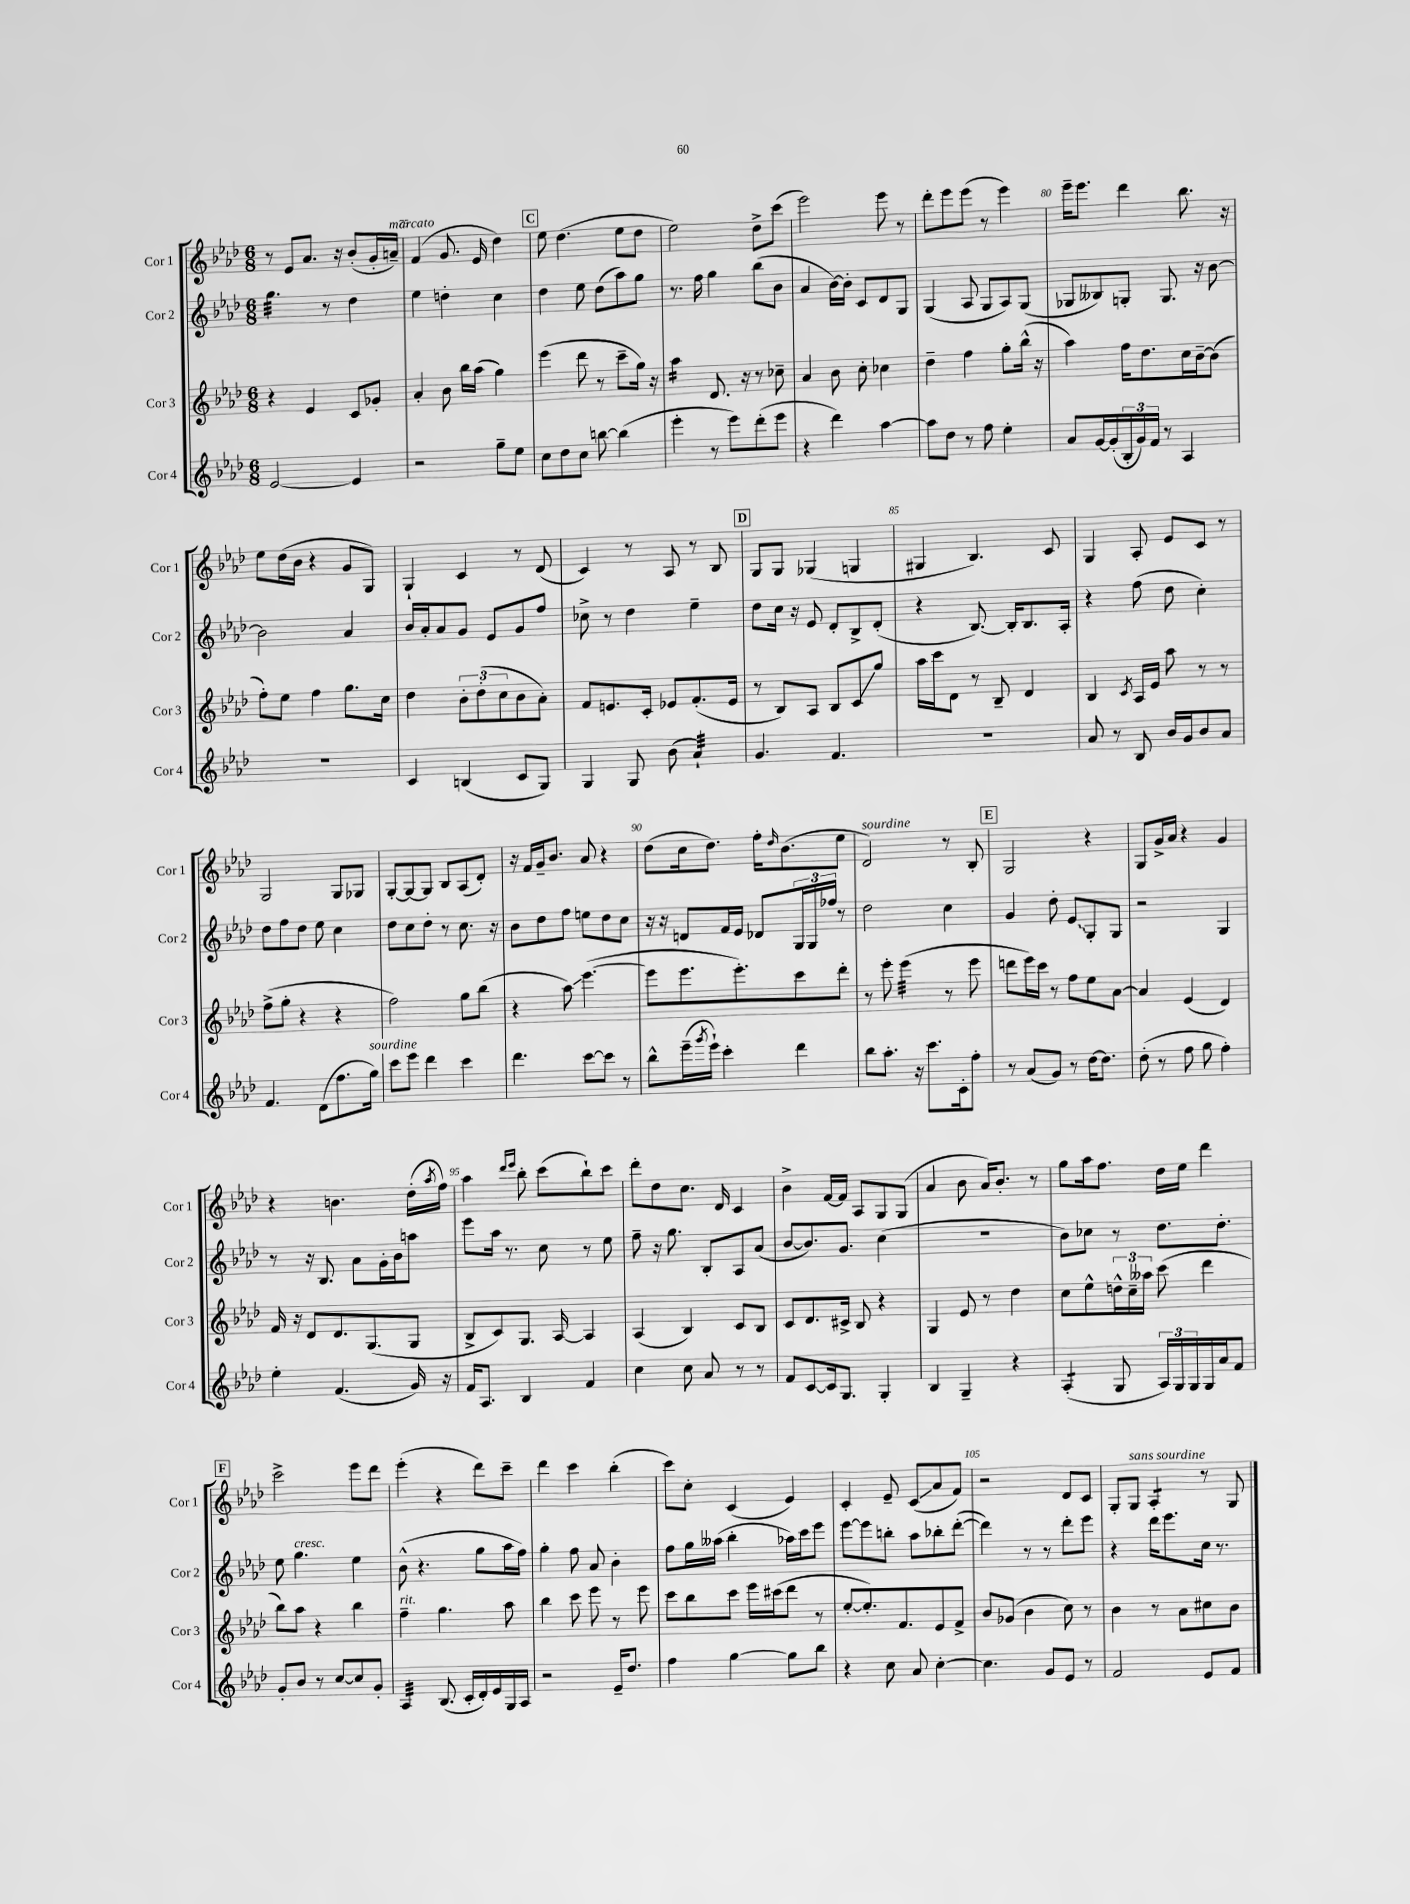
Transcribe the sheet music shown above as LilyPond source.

<<
\new StaffGroup <<
\new Staff = "s0" \with { instrumentName = "Cor 1" shortInstrumentName = "Cor 1" } {
    \clef treble \key aes \major \numericTimeSignature \time 6/8
    r8 ees'8 aes'8. r16 bes'8-.( g'16-. a'16--^\markup { \italic "marcato" }) |
    f'4( g'8. ees'16 des''4) |
    \mark \markup { \box "C" } ees''8 des''4.( ees''8 des''8 |
    ees''2) des''8-> c'''8( |
    ees'''2) ees'''8 r8 |
    des'''8-. ees'''8 ees'''8( r8 ees'''4) |
    ees'''16-- ees'''8. des'''4 bes''8. r16 |
    ees''8 des''16( bes'16 r4 g'8 g8) |
    g4-! c'4 r8 des'8( |
    c'4) r8 aes8 r8 bes8 |
    \mark \markup { \box "D" } g8 g8 ges4( g4 |
    gis4 bes4.) c'8 |
    g4 aes8-. ees'8 c'8 r8 |
    g2 g8 ges8 |
    g8~-. g8~ g8 bes8 aes8( des'8-.) |
    r16 f'16 g'16-- bes'8. aes'8 r4 |
    des''8( c''16 des''8.) f''16-. \grace { des''16 } bes'8.( ees''8 |
    des'2^\markup { \italic "sourdine" }) r8 bes8-. |
    \mark \markup { \box "E" } g2 r4 |
    g8 g'16-> aes'16 r4 g'4 |
    r4 b'4. des''16-.( \acciaccatura { aes''8 } f''16) |
    aes''4 \grace { des'''16 ees'''16 } bes''8-. c'''8( bes''8-!) c'''8 |
    des'''8-. des''8 c''8. des'16 c'4 |
    bes'4-> f'16~ f'16 aes8 g8 g8( |
    aes'4 bes'8 aes'16) bes'8.-. r8 |
    g''8 aes''16 f''8. des''16 ees''16 des'''4 |
    \mark \markup { \box "F" } c'''2-> ees'''8 des'''8 |
    ees'''4-.( r4 des'''8) c'''8-- |
    des'''4 c'''4 bes''4-.( |
    c'''8) c''8-. c'4( ees'4) |
    c'4-. ees'8-- c'8\glissando( aes'8 f'8) |
    r2 des'8 c'8 |
    g8-. g8^\markup { \italic "sans sourdine" } aes4:8-. r8 g8 \bar "|." |
}
\new Staff = "s1" \with { instrumentName = "Cor 2" shortInstrumentName = "Cor 2" } {
    \clef treble \key aes \major \numericTimeSignature \time 6/8
    g''4.:32 r8 des''4 |
    ees''4 d''4-. c''4 |
    \mark \markup { \box "C" } des''4 ees''8 des''8( aes''8) g''8 |
    r8. f''16 g''4 bes''8( bes'8 |
    aes'4 bes'16~) bes'16-. c'8 des'8 g8 |
    g4( aes8 g8 aes8) g8( |
    ges8 beses8) g8-. g8. r16 bes'8~ |
    bes'2 aes'4 |
    bes'16 aes'16-. aes'8 g'8 ees'8 g'8 f''8 |
    ces''8-> r8 des''4 ees''4-- |
    \mark \markup { \box "D" } des''8 c''16 r16 ees'8 des'8-. bes8-> des'8-.( |
    r4 bes8.~) bes16-. bes8. aes16-. |
    r4 f''8( des''8 c''4-.) |
    des''8 f''8 des''8 ees''8 c''4 |
    des''8 c''8 des''8-. r8 c''8. r16 |
    bes'8 des''8 f''8 e''8 des''8 c''8 |
    r16 r16 d'8 f'16 ees'16 des'8 \tuplet 3/2 { g16 g16 fes''16 } r8 |
    des''2 c''4 |
    \mark \markup { \box "E" } g'4 des''8-. \once \override Glissando.style = #'zigzag ees'8\glissando g8-. g8 |
    r2 g4 |
    r8 r16 bes8. aes'8 g'16-. bes'16 a''8 |
    ees'''8 aes''16 r8. c''8 r8 ees''8 |
    f''8-- r16 g''8. bes8-. aes8 aes'8( |
    bes'8~ bes'8.) g'8. c''4( |
    R2. |
    bes'8) ces''8 r8 des''8. des''8.-. |
    \mark \markup { \box "F" } ees''8 g''4.^\markup { \italic "cresc." } ees''4 |
    bes'8-^( r4. g''8 aes''16 f''16) |
    g''4-. f''8 aes'8 bes'4-. |
    f''8 g''16 aeses''16( bes''4-. aes''16) c'''16 ees'''8 |
    ees'''8~ ees'''8 b''8-. aes''8 bes''8-. des'''8~-.( |
    des'''4) r8 r8 des'''8-. ees'''8 |
    r4 des'''16 ees'''8. c''16 r8. \bar "|." |
}
\new Staff = "s2" \with { instrumentName = "Cor 3" shortInstrumentName = "Cor 3" } {
    \clef treble \key aes \major \numericTimeSignature \time 6/8
    r4 ees'4 c'8 ges'8-. |
    aes'4-. bes'8 bes''16 aes''16( g''4) |
    \mark \markup { \box "C" } ees'''4( des'''8 r8 c'''8-- g''16) r16 |
    aes''4:16 des'8. r16 r8 ces''8-- |
    aes'4 bes'8 c''8-. ces''4 |
    des''4-- f''4 g''8-. bes''16-^( r16 |
    aes''4) f''16 des''8. c''16 bes'16~-- bes'8( |
    f''8-.) ees''8 f''4 g''8. c''16 |
    des''4 \tuplet 3/2 { bes'8-. des''8-.( c''8 } bes'8 aes'8-.) |
    f'8 e'8. c'16-. ees'8 f'8.-.( ees'16 |
    \mark \markup { \box "D" } r8 bes8) aes8 bes8 c'8\glissando g''8 |
    aes''16 c'''16 des'8 r8 bes8-- des'4 |
    bes4 \acciaccatura { c'8 } aes16 ees'16 aes''8 r8 r8 |
    f''8->( g''8-. r4 r4 |
    f''2) g''8 bes''8( |
    r4 aes''8\glissando) ees'''4.~( |
    ees'''8 ees'''8. ees'''8.-.) c'''8 des'''8-. |
    r8 ees'''8-. ees'''4:32( r8 ees'''8 |
    \mark \markup { \box "E" } d'''8 ees'''16) c'''16 r8 f''8 ees''8 aes'8~ |
    aes'4 ees'4( des'4) |
    f'16 r16 des'8 des'8. g8.( g8 |
    bes8-> c'8) g8. aes16~ aes4 |
    aes4( bes4) c'8 bes8 |
    c'8 des'8. cis'16-> bes8 r4 |
    g4 ees'8 r8 des''4 |
    c''8 ees''8-^ \tuplet 3/2 { d''16-^ c''16-- aeses''16 } c'''8( des'''4 |
    \mark \markup { \box "F" } bes''8) aes''8 r4 bes''4 |
    f''4--^\markup { \italic "rit." } g''4. aes''8 |
    bes''4 c'''8 ees'''8 r8 ees'''8 |
    c'''8 bes''8 c'''8 ees'''16 cis'''16( des'''8 r8 |
    ees''8~-. ees''8.-.) f'8. ees'8 f'8-> |
    bes'8 ges'8( bes'4 c''8) r8 |
    bes'4 r8 aes'8 cis''8 bes'8 \bar "|." |
}
\new Staff = "s3" \with { instrumentName = "Cor 4" shortInstrumentName = "Cor 4" } {
    \clef treble \key aes \major \numericTimeSignature \time 6/8
    ees'2~ ees'4 |
    r2 g''8-- ees''8 |
    \mark \markup { \box "C" } c''8 des''8 c''8 b''8~ b''4( |
    ees'''4-. r8 ees'''8) des'''8-.( ees'''8 |
    r4 des'''4) aes''4~ |
    aes''8 des''8 r8 f''8 ees''4-. |
    aes'8 g'16~ g'16-.( \tuplet 3/2 { bes16-. g'16) f'16 } r8 aes4 |
    R2. |
    c'4 b4( c'8 g8) |
    g4 g8 bes'8( aes'4:32-!) |
    \mark \markup { \box "D" } g'4. f'4. |
    R2. |
    aes'8 r8 bes8 bes'16 g'16 bes'8 aes'8 |
    f'4. des'8( f''8. g''16^\markup { \italic "sourdine" }) |
    c'''8 ees'''8 des'''4 c'''4 |
    des'''4. c'''8~ c'''8 r8 |
    bes''8-^ ees'''16--( \acciaccatura { g'''8 } ees'''16-!) c'''4-. des'''4 |
    bes''8 aes''8.-. r16 c'''8. c'16-. f''8-. |
    \mark \markup { \box "E" } r8 aes'8( g'8) r8 des''16~ des''8. |
    des''8-.( r8 f''8 g''8 f''4-.) |
    ees''4-. f'4.( g'16) r16 |
    f'16 aes8. bes4 f'4 |
    c''4 c''8 aes'8 r8 r8 |
    f'8 c'8~ c'16 g8. g4-. |
    bes4 g4-- r4 |
    aes4:8-.( g8 \tuplet 3/2 { aes16) g16 g16 } g16 aes'16 f'8 |
    \mark \markup { \box "F" } g'8-. bes'8 r8 c''8~ c''8 g'8-. |
    aes4:32 bes8.( c'16-. des'16-.) ees'16 g16 aes16 |
    r2 ees'16-- des''8. |
    f''4 g''4~ g''8 bes''8 |
    r4 c''8 aes'8 c''4~-. |
    c''4. g'8 ees'8 r8 |
    f'2 ees'8 f'8 \bar "|." |
}
>>
>>
\layout { \context { \Score currentBarNumber = #74 \override BarNumber.break-visibility = ##(#f #t #t) barNumberVisibility = #(every-nth-bar-number-visible 5) } }
